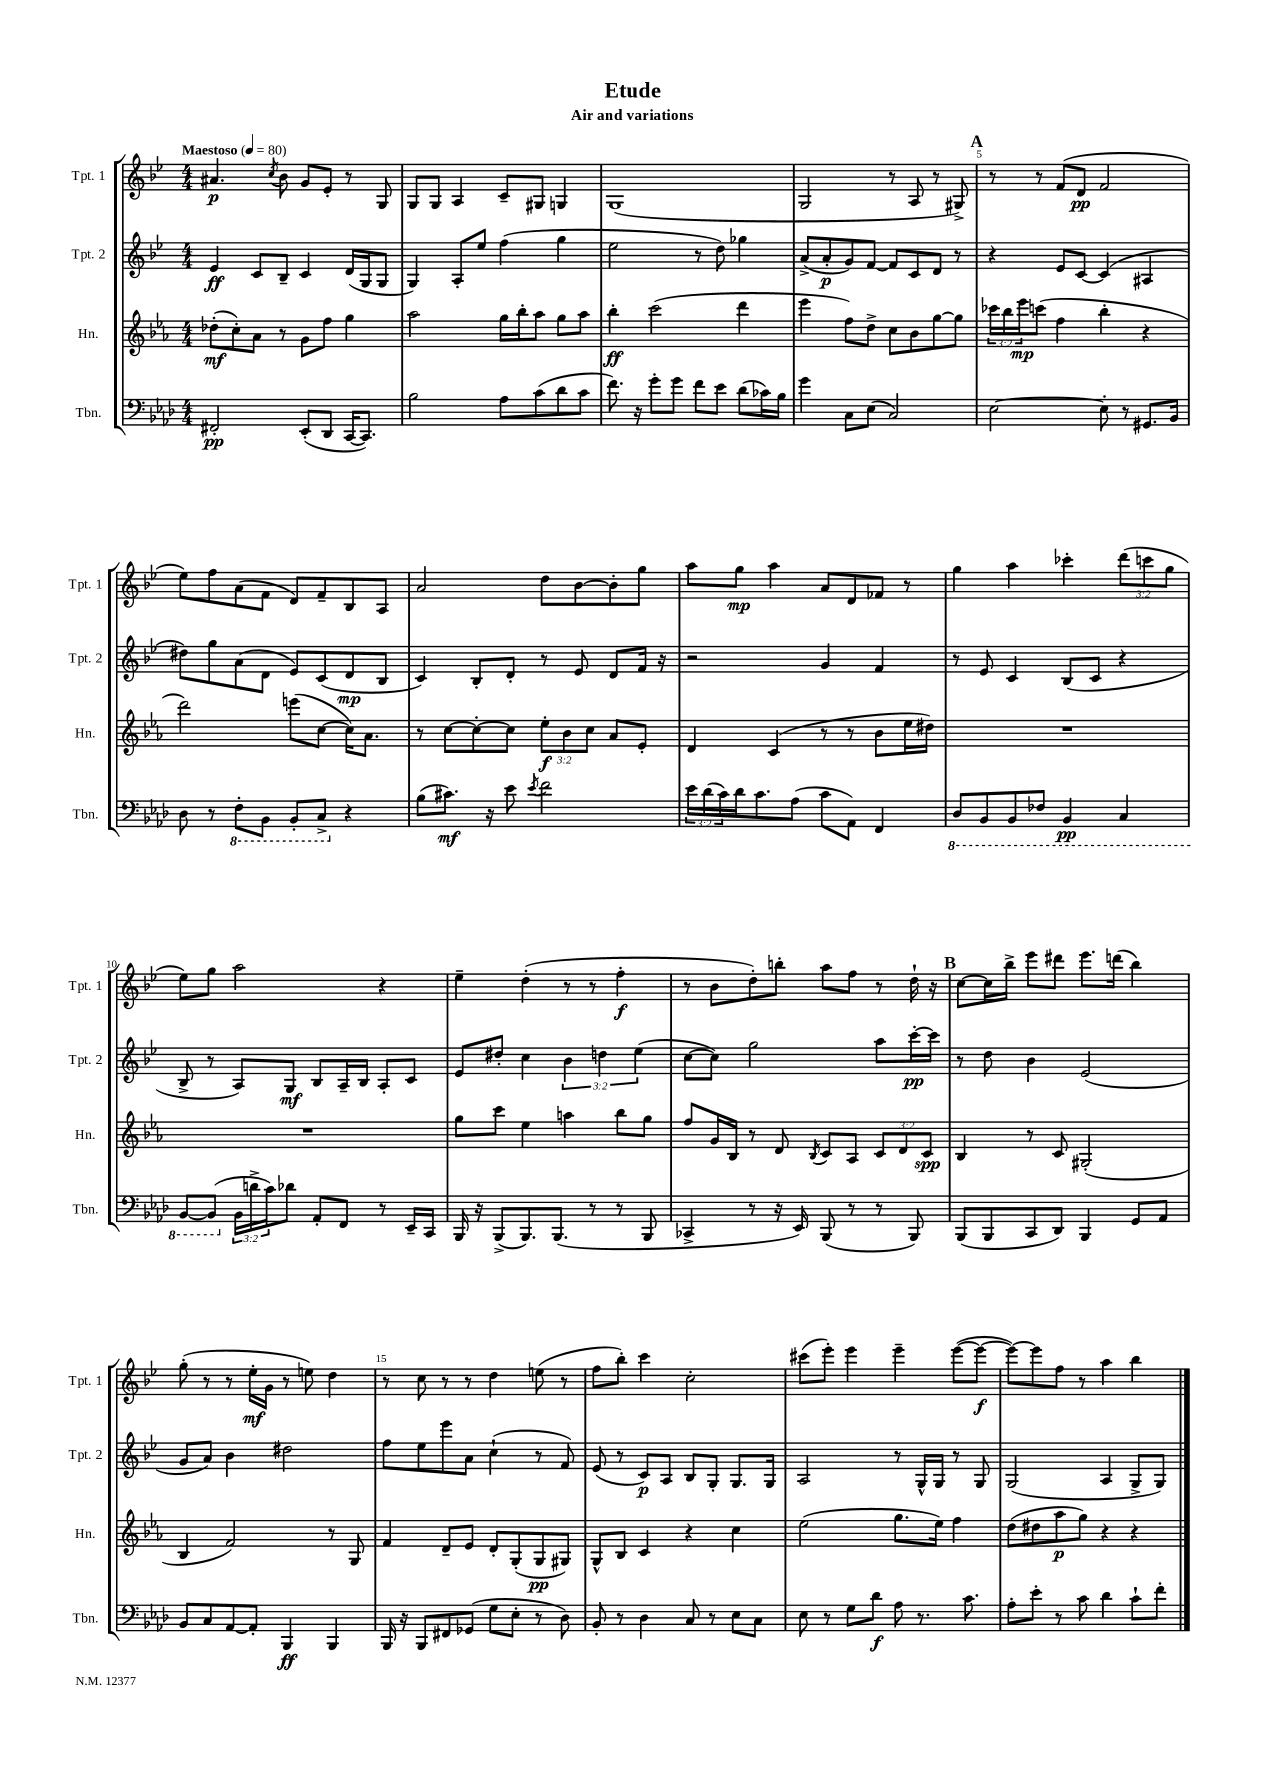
\header { title = "Etude" subtitle = "Air and variations" }
<<
\new StaffGroup <<
\new Staff = "s0" \with { instrumentName = "Tpt. 1" shortInstrumentName = "Tpt. 1" } {
    \clef treble \key bes \major \numericTimeSignature \time 4/4 \override Staff.TupletNumber.text = #tuplet-number::calc-fraction-text \tempo "Maestoso" 4 = 80
    ais'4.\p \acciaccatura { c''8 } bes'8 g'8 ees'8-. r8 g8 |
    g8 g8 a4 c'8-- gis8 g4 |
    g1( |
    g2 r8 a8 r8 gis8->) |
    \mark \markup { \bold "A" } r8 r8 f'8( d'8\pp f'2 |
    ees''8) f''8 a'8( f'8 d'8) f'8-- bes8 a8 |
    a'2 d''8 bes'8~ bes'8-. g''8 |
    a''8 g''8\mp a''4 a'8 d'8 fes'8 r8 |
    g''4 a''4 ces'''4-. \tuplet 3/2 { d'''8( c'''8 g''8 } |
    ees''8) g''8 a''2 r4 |
    ees''4-- d''4-.( r8 r8 f''4-.\f |
    r8 bes'8 d''8-.) b''8-. a''8 f''8 r8 d''16-! r16 |
    \mark \markup { \bold "B" } c''8~ c''16 bes''16-> ees'''8 dis'''8 ees'''8. d'''16( bes''4) |
    g''8-.( r8 r8 ees''16-.\mf g'16 r8 e''8) d''4 |
    r8 c''8 r8 r8 d''4 e''8( r8 |
    f''8 bes''8-.) c'''4 c''2-. |
    cis'''8( ees'''8-.) ees'''4 ees'''4-- ees'''8~( ees'''8~\f |
    ees'''8~) ees'''8 f''8 r8 a''4 bes''4 \bar "|." |
}
\new Staff = "s1" \with { instrumentName = "Tpt. 2" shortInstrumentName = "Tpt. 2" } {
    \clef treble \key bes \major \numericTimeSignature \time 4/4 \override Staff.TupletNumber.text = #tuplet-number::calc-fraction-text
    ees'4\ff c'8 bes8-- c'4 d'16( g16 g8 |
    g4) a8-. ees''8 f''4( g''4 |
    ees''2 r8 d''8) ges''4 |
    a'8->( a'8-.\p g'8) f'8~ f'8 c'8 d'8 r8 |
    \mark \markup { \bold "A" } r4 ees'8 c'8~ c'4( ais4 |
    dis''8) g''8 a'8( d'8 ees'8) c'8( d'8\mp bes8 |
    c'4) bes8-. d'8-. r8 ees'8 d'8 f'16 r16 |
    r2 g'4 f'4 |
    r8 ees'8 c'4 bes8( c'8 r4 |
    bes8-> r8 a8) g8\mf bes8 a16-- bes16 a8-. c'8 |
    ees'8 dis''8-. c''4 \tuplet 3/2 { bes'4 d''4 ees''4( } |
    c''8~ c''8) g''2 a''8 c'''16~-.\pp c'''16 |
    \mark \markup { \bold "B" } r8 d''8 bes'4 ees'2( |
    g'8 a'8) bes'4 dis''2 |
    f''8 ees''8 ees'''8 a'8 c''4-!( r8 f'8) |
    ees'8( r8 c'8\p) a8 bes8 g8-. g8. g16 |
    a2 r8 g16-^ g16 r8 g8 |
    g2( a4 g8-> g8) \bar "|." |
}
\new Staff = "s2" \with { instrumentName = "Hn." shortInstrumentName = "Hn." } {
    \clef treble \key ees \major \numericTimeSignature \time 4/4 \override Staff.TupletNumber.text = #tuplet-number::calc-fraction-text
    des''8-.\mf( c''8-.) aes'8 r8 g'8 f''8 g''4 |
    aes''2 g''16 bes''16-. aes''8 g''8 aes''8 |
    bes''4-.\ff c'''2( d'''4 |
    ees'''4 f''8) d''8-> c''8 bes'8 g''8~ g''8 |
    \mark \markup { \bold "A" } \tuplet 3/2 { ces'''16 bes''16 ees'''16\mp } c'''8( f''4 bes''4-. r4 |
    d'''2) e'''8( c''8~ c''16) aes'8. |
    r8 c''8~ c''8~-. c''8 \tuplet 3/2 { ees''8-.\f bes'8 c''8 } aes'8 ees'8-. |
    d'4 c'4( r8 r8 bes'8 ees''16 dis''16) |
    R1 |
    R1 |
    g''8 c'''8 ees''4 a''4 bes''8 g''8 |
    f''8 g'16 bes16 r8 d'8 \acciaccatura { bes8 } c'8 aes8 \tuplet 3/2 { c'8 d'8 c'8\spp } |
    \mark \markup { \bold "B" } bes4 r8 c'8 gis2-.( |
    bes4 f'2) r8 g8 |
    f'4 d'8-- ees'8 d'8-. g8-.( g8\pp gis8) |
    g8-^ bes8 c'4 r4 c''4 |
    ees''2( g''8. ees''16) f''4 |
    d''8( dis''8 aes''8\p g''8) r4 r4 \bar "|." |
}
\new Staff = "s3" \with { instrumentName = "Tbn." shortInstrumentName = "Tbn." } {
    \clef bass \key aes \major \numericTimeSignature \time 4/4 \override Staff.TupletNumber.text = #tuplet-number::calc-fraction-text
    fis,2-.\pp ees,8-.( des,8 c,16~ c,8.) |
    bes2 aes8 c'8( des'8 c'8 |
    f'8.) r16 g'8-. g'8 f'8 ees'8 des'8( ces'16) bes16 |
    g'4 c8 ees8( c2) |
    \mark \markup { \bold "A" } ees2~ ees8-. r8 gis,8. bes,16 |
    des8 r8 \ottava #-1 f,8-. bes,,8 bes,,8-. c,8-> \ottava #0 r4 |
    bes8( cis'8.\mf) r16 ees'8 \acciaccatura { ees'8 } f'2 |
    \tuplet 3/2 { ees'16 des'16( c'16) } des'16 c'8. aes8( c'8 aes,8) f,4 |
    \ottava #-1 des,8 bes,,8 bes,,8 fes,8 bes,,4\pp c,4 |
    bes,,8~ bes,,8( \ottava #0 \tuplet 3/2 { bes,16 d'16-> c'16) } des'8 aes,8-. f,8 r8 ees,16-- c,16 |
    bes,,16 r16 bes,,8->( bes,,8.) bes,,8.( r8 r8 bes,,8 |
    ces,4-> r8 r16 ees,16) bes,,8( r8 r8 bes,,8) |
    \mark \markup { \bold "B" } bes,,8( bes,,8 c,8 des,8) bes,,4 g,8 aes,8 |
    bes,8 c8 aes,8~ aes,8-. bes,,4\ff bes,,4 |
    bes,,16 r16 bes,,8 fis,8 ges,8( g8 ees8-. r8 des8) |
    bes,8-. r8 des4 c8 r8 ees8 c8 |
    ees8 r8 g8 des'8\f aes8 r8. c'8. |
    aes8-. ees'8-. r8 c'8 des'4 c'8-! f'8-. \bar "|." |
}
>>
>>
\layout { \context { \Score \override BarNumber.break-visibility = ##(#f #t #t) barNumberVisibility = #(every-nth-bar-number-visible 5) } }
